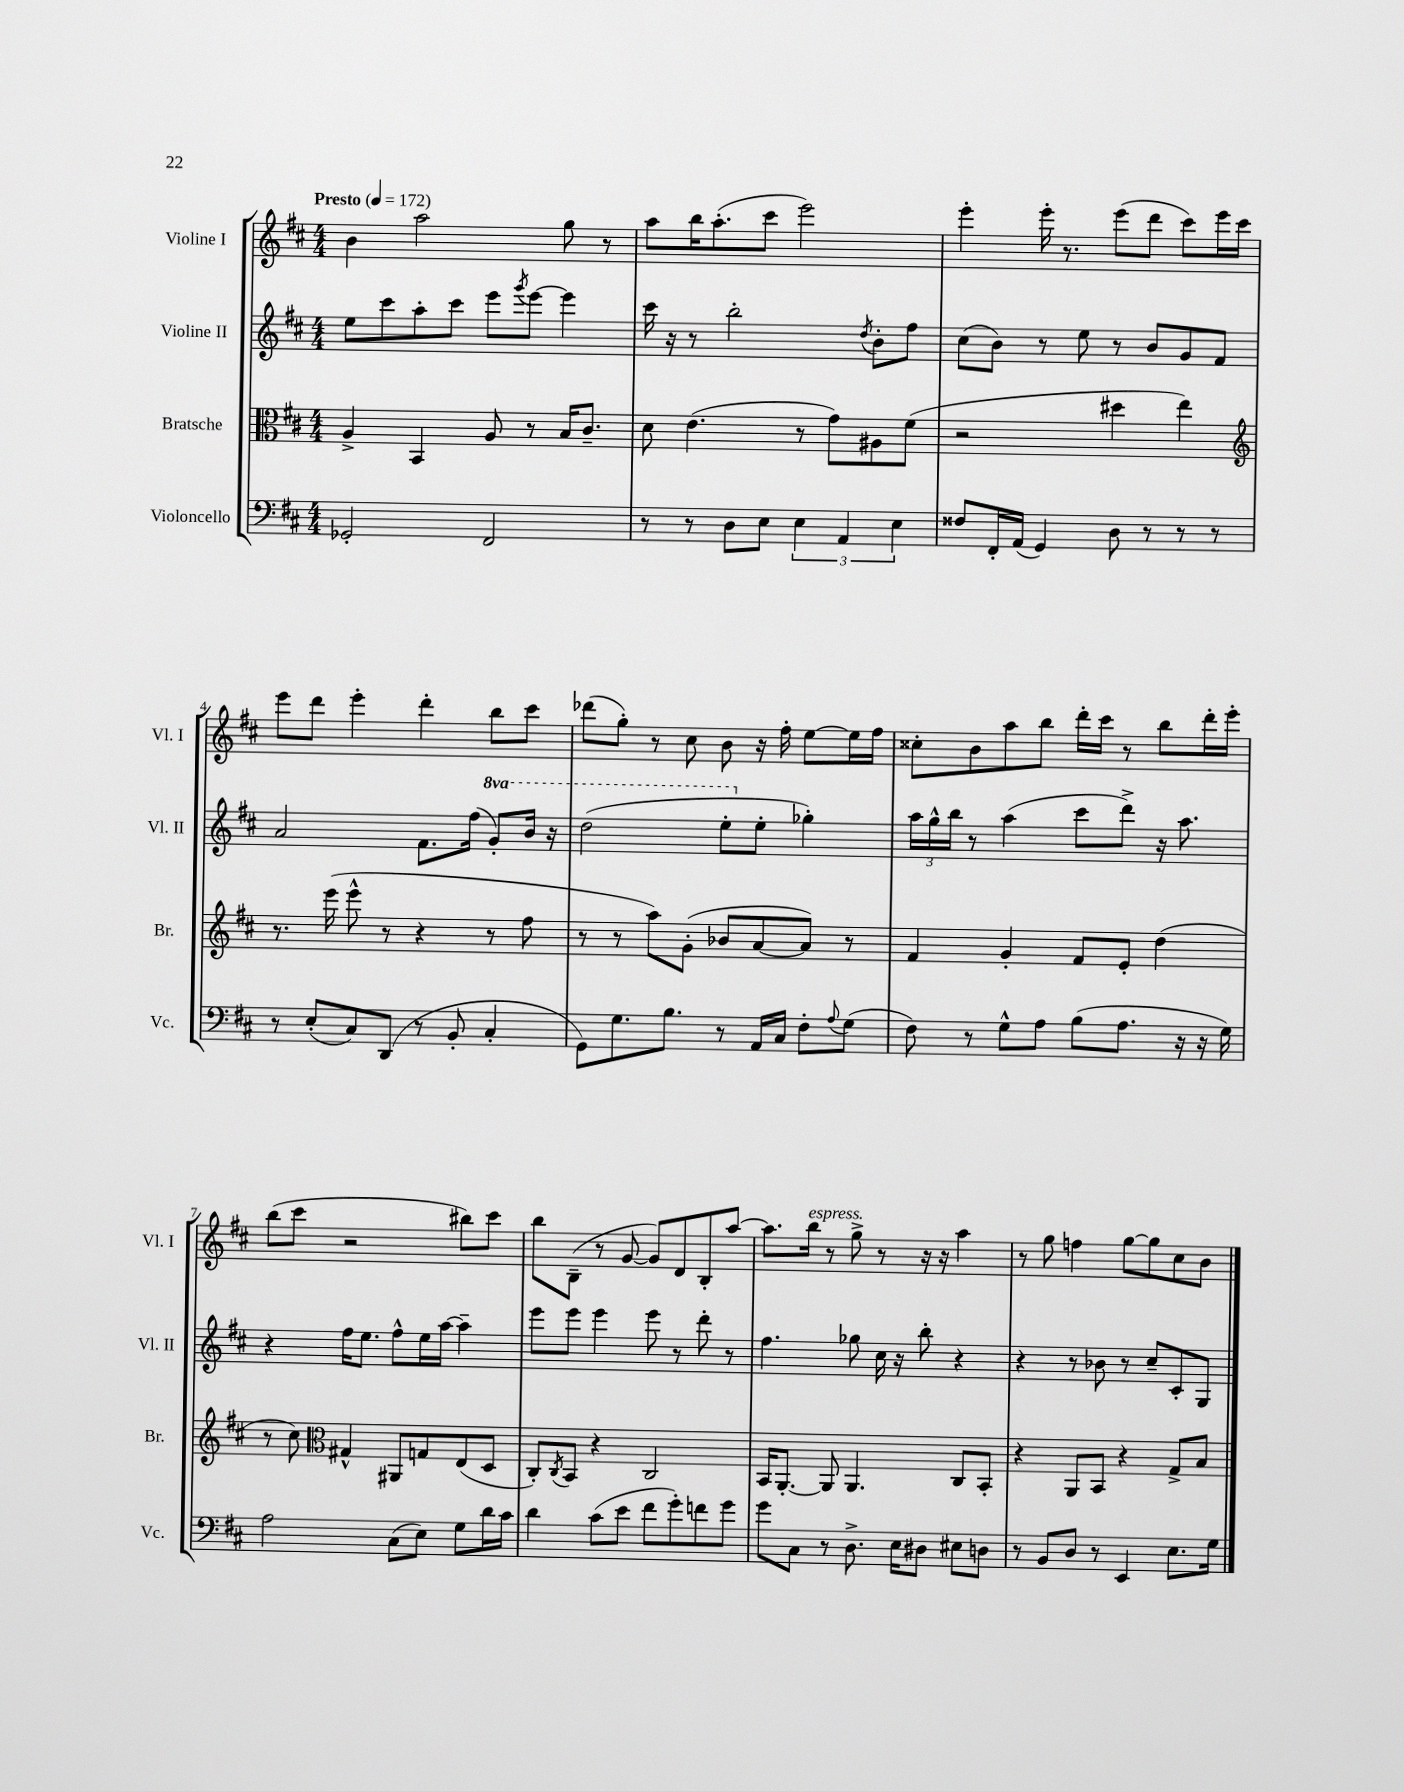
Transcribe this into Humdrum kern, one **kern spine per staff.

**kern	**kern	**kern	**kern
*part4	*part3	*part2	*part1
*staff4	*staff3	*staff2	*staff1
*I"Violoncello	*I"Bratsche	*I"Violine II	*I"Violine I
*I'Vc.	*I'Br.	*I'Vl. II	*I'Vl. I
*clefF4	*clefC3	*clefG2	*clefG2
*k[f#c#]	*k[f#c#]	*k[f#c#]	*k[f#c#]
*M4/4	*M4/4	*M4/4	*M4/4
*MM172	*MM172	*MM172	*MM172
=1	=1	=1	=1
!	!	!	!LO:TX:a:B:t=Presto
2GG-X'/	4A^/	8ee\L	4b\
.	.	8ccc#\	.
.	4BB/	8aa'\	2aa\
.	.	8ccc#\J	.
2FF#/	8A/	8eee\L	.
.	.	8qggg/	.
.	8r	[8eee\J	.
.	16B/KL	4eee\]	8gg\
.	8.c#~/J	.	.
.	.	.	8r
=2	=2	=2	=2
8r	8d\	16ccc#\	8aa\L
.	.	16r	.
8r	(4.e\	8r	16bb\K
.	.	.	(8.aa'\
8D\L	.	2bb'\	.
8E\J	.	.	8ccc#\J
6E\	8r	.	2eee\)
.	8g\L)	.	.
6AA/	.	.	.
.	.	8qdd/	.
.	8A#X\	8b'\L	.
6E\	.	.	.
.	(8f#\J	8ff#\J	.
=3	=3	=3	=3
8F##X/L	2r	(8cc#\L	4eee'\
16FF#'/L	.	8b\J)	.
(16AA/JJ	.	.	.
4GG/)	.	8r	16eee'\
.	.	.	8.r
.	.	8ee\	.
8D\	4dd#X\	8r	(8eee\L
8r	.	8b/L	8ddd\J
8r	4ee\)	8g/	8ccc#\L)
8r	.	8f#/J	16eee\L
.	.	.	16ccc#\JJ
!!LO:LB:g=z
=4	=4	=4	=4
*	*clefG2	*	*
8r	8.r	2a/	8eee\L
(8E'/L	.	.	8ddd\J
.	(16eee\	.	.
8C#/)	8eee^^\	.	4eee'\
(8DD/J	8r	.	.
8r	4r	8.f#\L	4ddd'\
8BB'/	.	.	.
.	.	(16ff#\Jk	.
*	*	*8va	*
4C#'/	8r	8gg'/L)	8bb\L
.	8ff#\	16bb/Jk	8ccc#\J
.	.	16r	.
=5	=5	=5	=5
8GG\L)	8r	(2ddd\	(8ddd-X\L
8.G\	8r	.	8gg'\J)
.	8aa\L)	.	8r
8.B\J	.	.	.
.	(8g'\J	.	8cc#\
8r	8b-X/L	8eee'\L	8b\
*	*	*X8va	*
16AA/LL	[8a/	8ee'\J	16r
16C#/JJ	.	.	16ff#'\
8F#'\L	8a/J])	4gg-X'\)	[8ee\L
8qqA/	.	.	.
(8G\J	8r	.	16ee\L]
.	.	.	16ff#\JJ
=6	=6	=6	=6
8F#\)	4f#/	24aa\LL	8cc##X'\L
.	.	24gg^^\	.
.	.	24bb\JJ	.
8r	.	8r	8b\
8G^^\L	4g'/	(4aa\	8aa\
8A\J	.	.	8bb\J
(8B\L	8f#/L	8ccc#\L	16ddd'\LL
.	.	.	16ccc#\JJ
8.A\J	8e'/J	8ddd^\J)	8r
.	(4dd\	16r	8bb\L
16r	.	8.aa\	.
16r	.	.	16ddd'\L
16G\)	.	.	16eee'\JJ
!!LO:LB:g=z
=7	=7	=7	=7
2A\	8r	4r	(8bb\L
.	8cc#\)	.	8ccc#\J
*	*clefC3	*	*
.	4G#X^^/	16ff#\KL	2r
.	.	8.ee\J	.
(8C#\L	8AA#X/L	8ff#^^\L	.
8E\J)	8Gn/	16ee\L	.
.	.	[16aa\JJ	.
8G\L	(8E/	4aa~\]	8bb#X\L)
16d\L	8D/J	.	8ccc#\J
16c#\JJ	.	.	.
=8	=8	=8	=8
4d\	8C#'/L)	8eee\L	8bb\L
.	8qC#/	.	.
.	8BB/J	8eee\J	(8B~\J
(8c#\L	4r	4eee\	8r
8e\J	.	.	[8g/
8f#\L	2C#/	8eee\	8g/L])
8g'\)	.	8r	8d/
8fn\	.	8ddd'\	8B'/
8g\J	.	8r	[8aa/J
=9	=9	=9	=9
8g\L	16BB/KL	4.ff#\	8.aa\L]
.	[8.AA'/J	.	.
8C#\J	.	.	.
!	!	!	!LO:TX:a:i:t=espress.
.	.	.	16bb\Jk
8r	8AA/]	.	8r
8.D^\	4.AA/	8gg-X\	8gg^\
.	.	16cc#\	8r
16E\KL	.	16r	.
8D#X\J	.	8bb'\	16r
.	.	.	16r
8E#X\L	8C#/L	4r	4aa\
8Dn\J	8BB'/J	.	.
=10	=10	=10	=10
8r	4r	4r	8r
8BB/L	.	.	8gg\
8D/J	8AA/L	8r	4ffn\
8r	8BB/J	8b-X\	.
4EE/	4r	8r	[8gg\L
.	.	8cc#~/L	8gg\]
8.E\L	8G^/L	8c#'/	8cc#\
.	8B/J	8G/J	8b\J
16G\Jk	.	.	.
==	==	==	==
*-	*-	*-	*-
